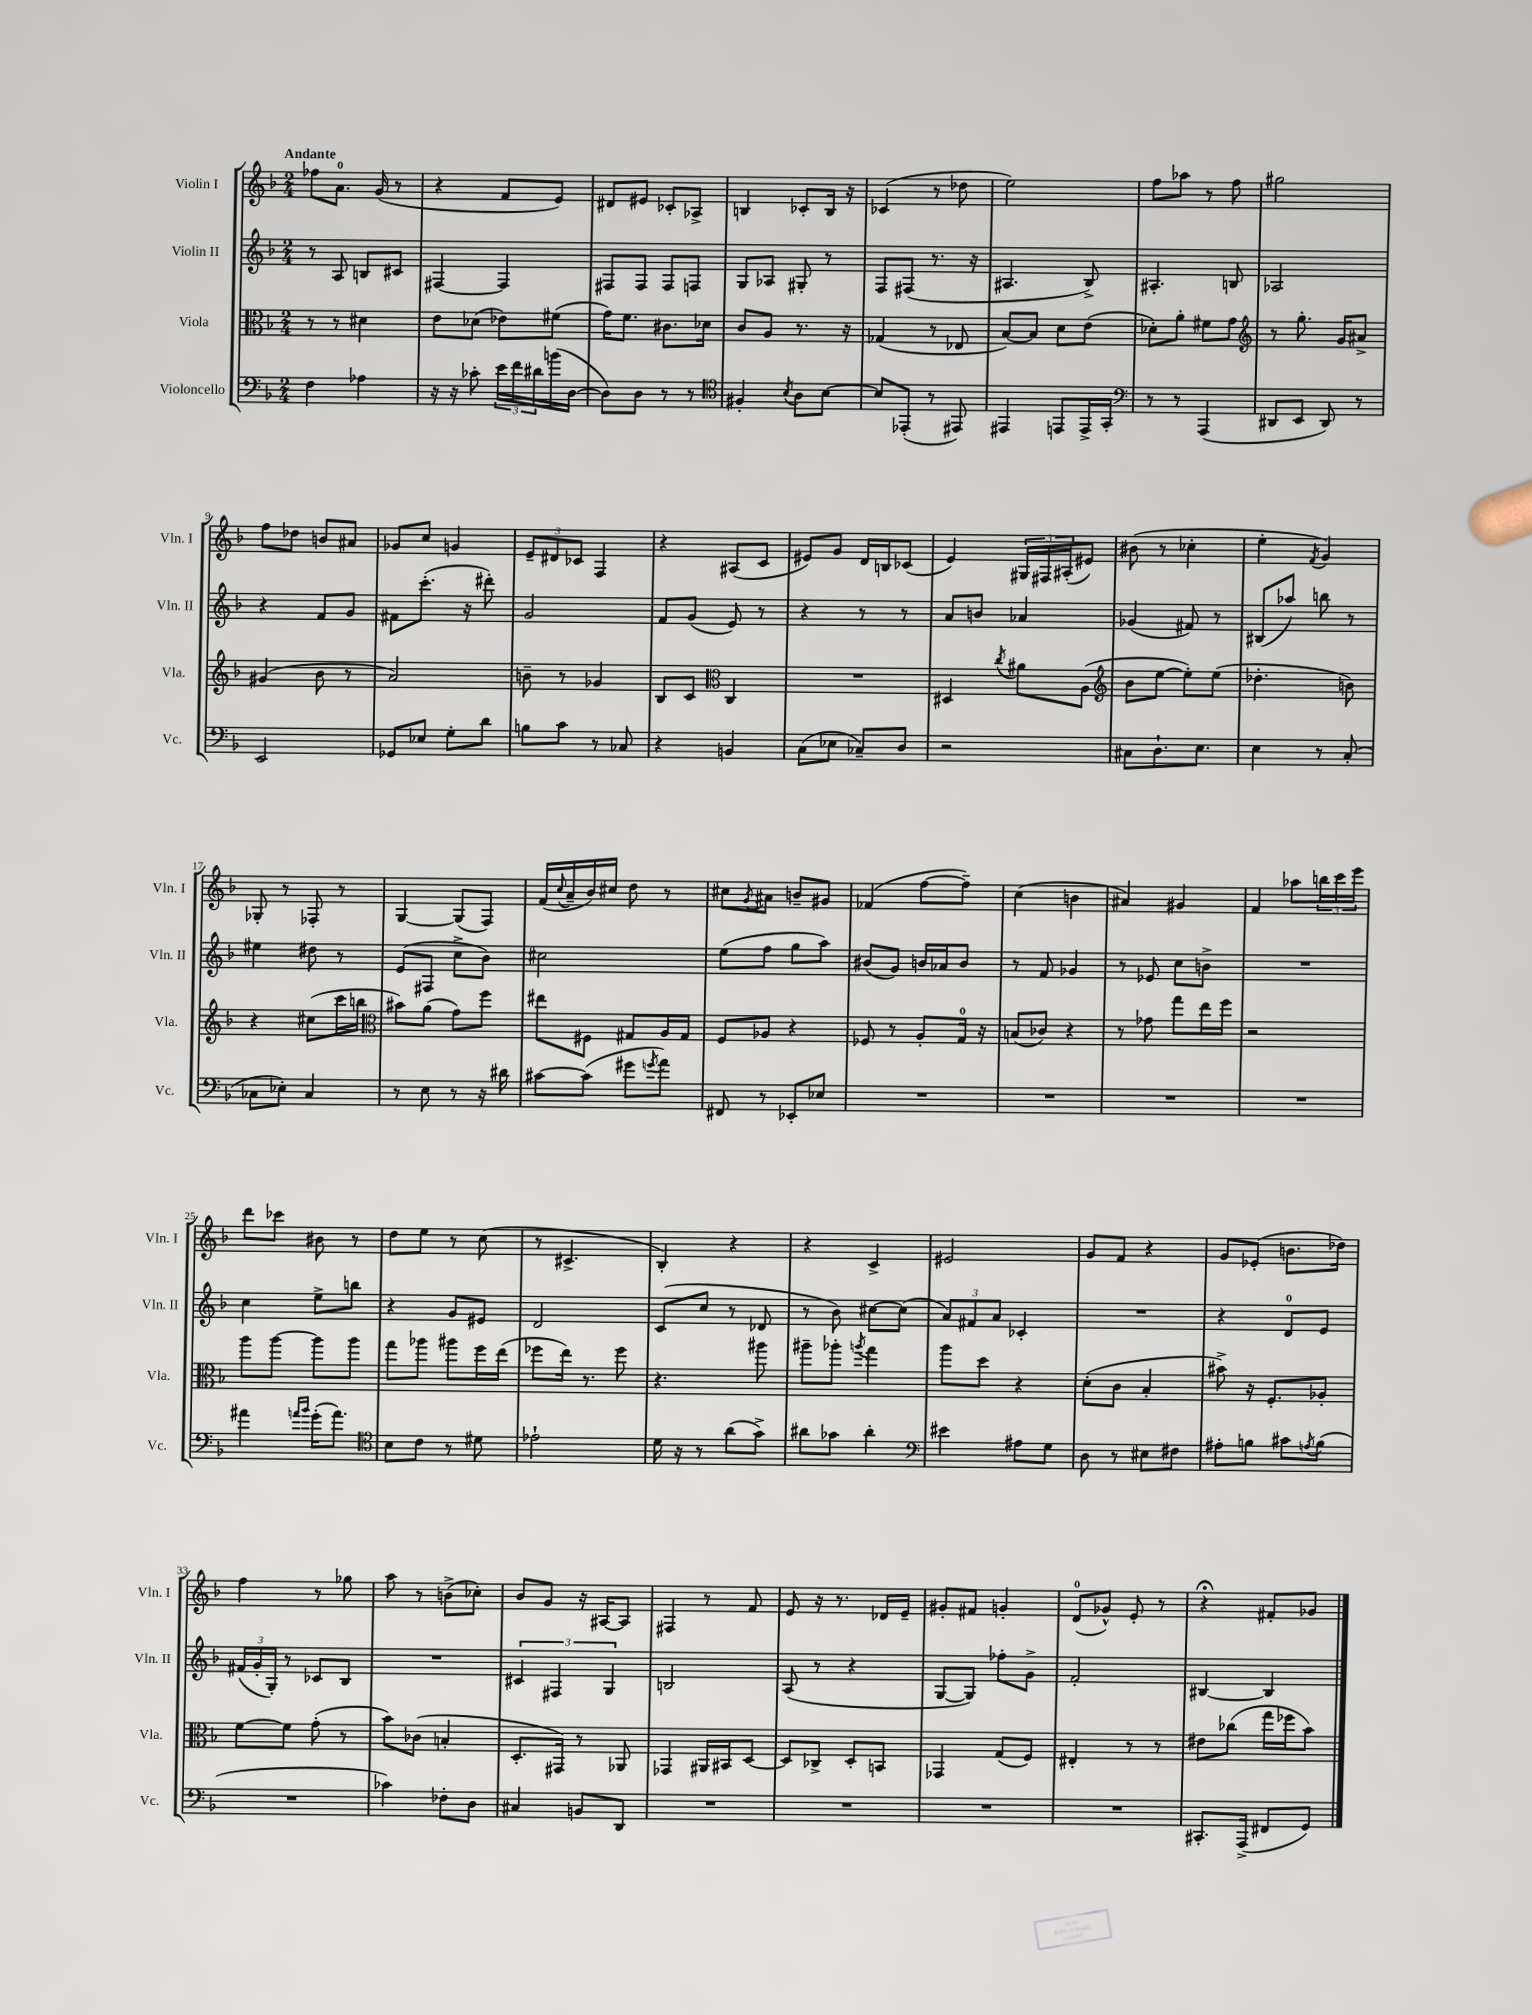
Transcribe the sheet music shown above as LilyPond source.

<<
\new StaffGroup <<
\new Staff = "s0" \with { instrumentName = "Violin I" shortInstrumentName = "Vln. I" } {
    \clef treble \key f \major \numericTimeSignature \time 2/4 \tempo "Andante"
    fes''8 a'8.-0 g'16( r8 |
    r4 f'8 e'8) |
    dis'8 eis'8 ces'8-. aes8-> |
    b4 ces'8-. b16 r16 |
    ces'4( r8 des''8 |
    e''2) |
    f''8 aes''8 r8 f''8 |
    gis''2 |
    f''8 des''8 b'8 ais'8 |
    ges'8 c''8 g'4 |
    \tuplet 3/2 { e'8-- dis'8 ces'8 } f4 |
    r4 ais8( c'8 |
    eis'8) g'8 d'16 b16 ces'8( |
    e'4) \tuplet 3/2 { gis16 fis16 ais16-.( } eis'8) |
    bis'8( r8 ces''4-. |
    e''4-. \acciaccatura { f'8 } g'4) |
    ges8-. r8 fes8-. r8 |
    g4~ g8( f8) |
    f'16( \appoggiatura { c''8 } a'16-- bes'16) cis''16 d''8 r8 |
    cis''8 \acciaccatura { g'8 } ais'8 b'8-- gis'8 |
    fes'4( f''8~ f''8--) |
    c''4( b'4 |
    ais'4) gis'4 |
    f'4 aes''8 \tuplet 3/2 { b''16 c'''16 e'''16 } |
    d'''8 ces'''8 bis'8 r8 |
    d''8 e''8 r8 c''8( |
    r8 cis'4.-> |
    bes4-.) r4 |
    r4 c'4-> |
    eis'2 |
    g'8 f'8 r4 |
    g'8 ees'8-.( b'8. des''16) |
    f''4 r8 ges''8 |
    a''8 r8 b'8->( ces''8-.) |
    bes'8 g'8 r16 ais16~ ais8 |
    fis4 r8 f'8 |
    e'8 r16 r8. des'16 e'16-- |
    gis'8-. fis'8 g'4-. |
    d'8-0( ges'8-^) e'8-. r8 |
    r4\fermata fis'8-. ges'8 \bar "|." |
}
\new Staff = "s1" \with { instrumentName = "Violin II" shortInstrumentName = "Vln. II" } {
    \clef treble \key f \major \numericTimeSignature \time 2/4
    r8 a8 b8 cis'8 |
    fis4~ fis4 |
    fis8 fis8 fis8 f8 |
    g8 aes8 gis8-. r8 |
    f8 fis8( r8. r16 |
    ais4. bes8->) |
    ais4.-. b8 |
    aes2 |
    r4 f'8 g'8 |
    fis'8 c'''8.-.( r16 dis'''8-.) |
    g'2 |
    f'8 g'8( e'8) r8 |
    r4 r8 r8 |
    a'8 b'8 aes'4 |
    ges'4( fis'8) r8 |
    bis8( aes''8) b''8 r8 |
    eis''4 dis''8 r8 |
    e'8( fis8 c''8-> bes'8) |
    cis''2 |
    e''8( f''8 g''8 a''8) |
    bis'8( g'8) b'16 aes'16 b'8 |
    r8 f'8 ges'4 |
    r8 ees'8 c''8 b'8-> |
    R2 |
    c''4 e''8-> b''8 |
    r4 g'8 eis'8 |
    d'2 |
    c'8( c''8 r8 des'8 |
    r8 bes'8) cis''8~ cis''8( |
    \tuplet 3/2 { a'8) fis'8 a'8 } ces'4-. |
    R2 |
    r4 d'8-0 e'8 |
    \tuplet 3/2 { fis'16( g'16-. g16-.) } r8 ces'8 bes8 |
    R2 |
    \tuplet 3/2 { cis'4 fis4 g4 } |
    b2 |
    a8( r8 r4 |
    g8~ g8) fes''8-. g'8-> |
    f'2-. |
    bis4~ bis4 \bar "|." |
}
\new Staff = "s2" \with { instrumentName = "Viola" shortInstrumentName = "Vla." } {
    \clef alto \key f \major \numericTimeSignature \time 2/4
    r8 r8 dis'4 |
    e'8 des'8( ees'8) fis'8( |
    g'16) f'8. cis'8. des'16 |
    c'8 a8 r8. r16 |
    ges4( r8 ees8 |
    bes8~) bes8 d'8 e'8( |
    des'8-.) a'8-. fis'8 g'8 |
    \clef treble r8 g''8.-. g'16 ais'8-> |
    gis'4( bes'8 r8 |
    a'2) |
    b'8-- r8 ges'4 |
    bes8 c'8 \clef alto c4 |
    R2 |
    dis4 \acciaccatura { c''8 } ais'8 a8( |
    \clef treble bes'8 e''8~ e''8-.) e''8( |
    des''4.-. b'8) |
    r4 cis''8( c'''16 b''16 |
    \clef alto bis'8) a'8( g'8) f''8 |
    eis''8 fis8 gis8 a16 gis16 |
    f8 aes8 r4 |
    fes8 r8 a8-. g16-0 r16 |
    b8( ces'8) r4 |
    r8 ges'8 g''8 e''16 f''16 |
    r2 |
    a''8 a''8~ a''8 a''8 |
    g''8 aes''8 ais''8 f''16 e''16( |
    fes''8 e''16) r8. fes''8 |
    r4. ais''8 |
    ais''8-- aes''8-. \acciaccatura { a''8 } g''4 |
    a''8 d''8 r4 |
    d'8-.( c'8 bes4-. |
    bis'8->) r16 f8.-. aes8-. |
    f'8~ f'8 g'8-.( r8 |
    bes'8) ces'8( b4-. |
    d8.-. gis,16) r8 aes,8 |
    ges,4 ais,16 bis,16 d8~ |
    d8 ces8-> d8-. b,8 |
    ges,4 g8( f8) |
    eis4-. r8 r8 |
    eis'8 ces''8( g''16 fes''16 bes'8) \bar "|." |
}
\new Staff = "s3" \with { instrumentName = "Violoncello" shortInstrumentName = "Vc." } {
    \clef bass \key f \major \numericTimeSignature \time 2/4
    f4 aes4 |
    r16 r16 ces'8-. \tuplet 3/2 { e'16 f'16 dis'16 } b'16( d16~ |
    d8) d8 r8 r8 |
    \clef tenor fis4-. \acciaccatura { bes8 } a8 bes8~ |
    bes8 ees,8-.( r8 eis,8) |
    eis,4 e,8 e,16-> g,16-. |
    \clef bass r8 r8 a,,4( |
    dis,8 e,8 dis,8) r8 |
    e,2 |
    ges,8 ees8 g8-. d'8 |
    b8 c'8 r8 ces8 |
    r4 b,4 |
    c8( ees8 ces8--) d8 |
    r2 |
    cis8 d8.-! e8. |
    e4 r8 c8-.( |
    ces8 ees8-.) ces4 |
    r8 e8 r8 r16 dis'16 |
    cis'8~ cis'8( gis'8 \acciaccatura { g'8 } a'8) |
    fis,8 r8 ees,8-. ees8 |
    R2 |
    R2 |
    R2 |
    R2 |
    ais'4 \grace { a'16 bes'16 } g'16-.( a'8.) |
    \clef tenor bes8 c'8 r8 dis'8 |
    ees'2-! |
    d'16 r16 r8 a'8( g'8->) |
    ais'8 ges'8 ais'4-. |
    \clef bass eis'4 ais8 g8 |
    d8 r8 eis8 fis8 |
    ais8-. b8 cis'8 \acciaccatura { a8 } b8( |
    R2 |
    ces'4) fes8-. d8 |
    cis4 b,8 d,8 |
    R2 |
    R2 |
    R2 |
    R2 |
    cis,8.-. a,,16->( fis,8 g,8) \bar "|." |
}
>>
>>
